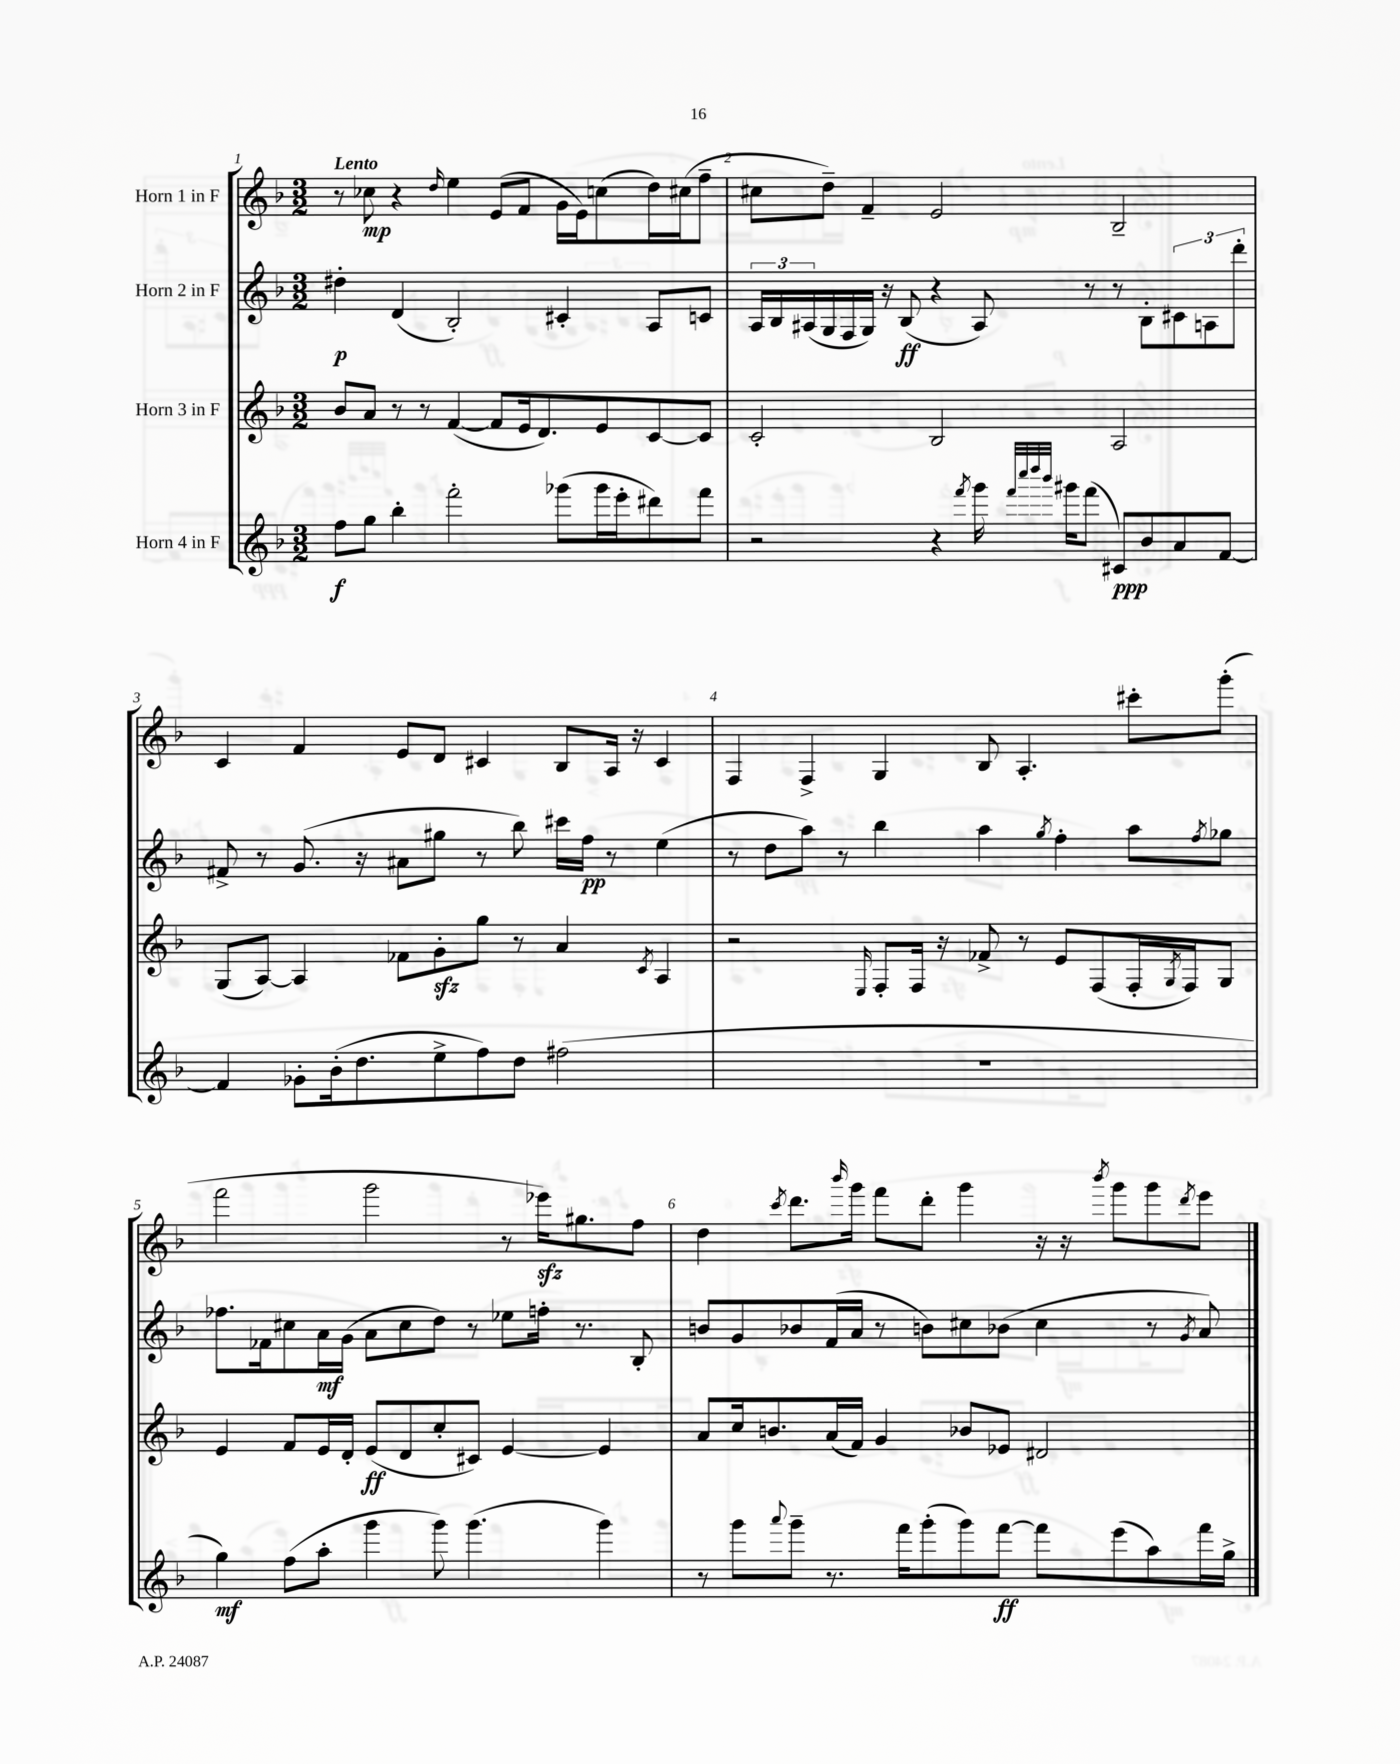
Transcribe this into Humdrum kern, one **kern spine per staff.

**kern	**kern	**kern	**kern
*staff4	*staff3	*staff2	*staff1
*clefG2	*clefG2	*clefG2	*clefG2
*k[b-]	*k[b-]	*k[b-]	*k[b-]
*M3/2	*M3/2	*M3/2	*M3/2
8ff\L	8b-/L	4dd#'\	8r
8gg\J	8a/J	.	8cc-\
4bb-'\	8r	(4d/	4r
.	8r	.	.
.	.	.	16qqdd/
2fff'\	([4f/	2B-'/)	4ee\
.	8f/]L	.	(8e/L
.	16e/k	.	8f/J
.	8.d/)	.	.
(8ggg-\L	.	4c#'/	16g\LL
.	.	.	16e\J)
16ggg-\L	8e/	.	(8cc\
16eee'\J	.	.	.
8ddd#\)	[8c/	8A/L	16dd\L)
.	.	.	(16cc#\J
8fff\J	8c/]J	8c/J	8ff~\J
=	=	=	=
2r	2c'/	24A/LL	8cc#\L
.	.	24B-/	.
.	.	(24A#/	.
.	.	16G/	8dd~\J)
.	.	16F/	.
.	.	16G/JJ)	4f~/
.	.	16r	.
.	.	(8B-/	.
4r	2B-/	4r	2e/
8qfff/	.	.	.
16ggg\	.	8A#/)	.
32qqfff/LLL	.	.	.
32qqcccc/	.	.	.
32qqdddd/	.	.	.
32qqbbb-/JJJ	.	.	.
16ggg#\LK	.	.	.
(8fff\J	.	8r	.
8c#/L)	2A/	8r	2B-~/
8b-/	.	8B-'\L	.
8a/	.	12c#\	.
.	.	12A\	.
[8f/J	.	.	.
.	.	12ddd'\J	.
=	=	=	=
4f/]	(8G/L	8f#^/	4c/
.	[8A/J)	8r	.
8g-'\L	4A/]	(8.g/	4f/
(16b-'\k	.	.	.
8.dd\	.	16r	.
.	8f-\L	8a#\L	8e/L
8ee^\	8g'\	8gg#\J	8d/J
8ff\)	8gg\J	8r	4c#/
8dd\J	8r	8bb-\)	.
(2ff#\	4a/	16ccc#\LL	8B-/L
.	.	16ff\JJ	.
.	.	8r	16A/Jk
.	.	.	16r
.	8qc/	.	.
.	4A/	(4ee\	4c#/
=	=	=	=
1.r	2r	8r	4F/
.	.	8dd\L	.
.	.	8aa\J)	4F^/
.	.	8r	.
.	16qqE/	.	.
.	8F'/L	4bb-\	4G/
.	16F/Jk	.	.
.	16r	.	.
.	8f-^/	4aa\	8B-/
.	8r	.	4.A'/
.	.	8qgg/	.
.	8e/L	4ff'\	.
.	(8F/	.	.
.	16F'/L	8aa\L	8ccc#'\L
.	8qG/	.	.
.	16F/J)	.	.
.	.	8qff/	.
.	8G/J	8gg-\J	(8ggg'\J
=	=	=	=
4gg\)	4e/	8.ff-\L	2fff\
.	.	16f-\k	.
(8ff\L	8f/L	8cc#\	.
8aa'\J	16e/L	16a\L	.
.	16d'/JJ	(16g\JJ	.
4ggg\	(8e/L	8a\L	2ggg\
.	8d/	8cc#\	.
8ggg\)	8cc'/	8dd\J)	.
(4.ggg\	8c#/J)	8r	.
.	[4e/	8ee-\L	8r
.	.	16ff'\Jk	16eee-\LK)
.	.	8.r	8.gg#\
4ggg\)	4e/]	.	.
.	.	8B-'/	8ff\J
=	=	=	=
8r	8a/L	8b/L	4dd\
8ggg\L	16cc/k	8g/	.
.	8.b/	.	.
8qqaaa/	.	.	8qccc/
8ggg~\J	.	8b-/	8.ddd\L
8.r	(16a/L	(16f/L	.
.	.	.	16qqbbb-/
.	16f/JJ)	16a/JJ	16ggg\Jk
.	4g/	8r	8fff\L
16fff\LK	.	.	.
(8ggg'\	.	8b\L)	8ddd'\J
8ggg\)	8b-/L	8cc#\	4ggg\
[8fff\J	8e-/J	(8b-\J	.
8fff\]L	2d#/	4cc#\	16r
.	.	.	16r
.	.	.	8qbbb-/
(8eee\	.	.	8ggg\L
8aa\)	.	8r	8ggg\
.	.	8qg/	8qddd/
16fff\L	.	8a/)	8eee\J
16gg^\JJ	.	.	.
==	==	==	==
*-	*-	*-	*-
